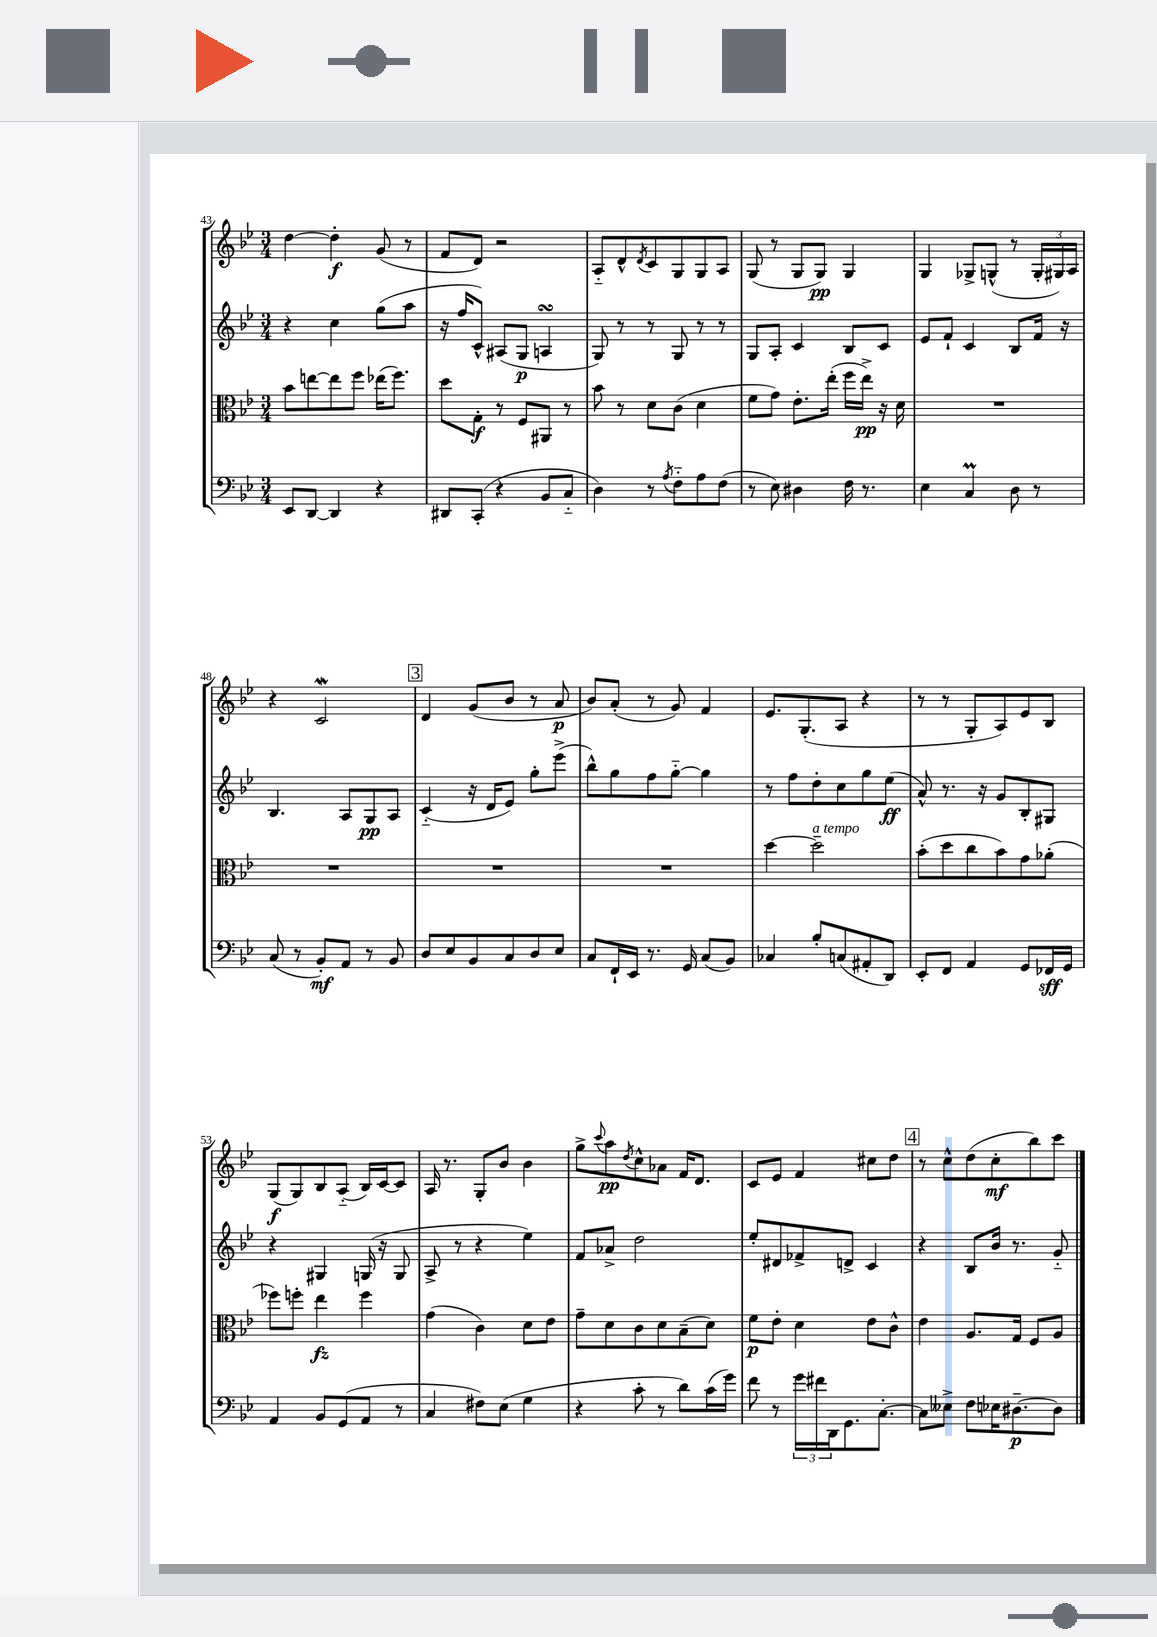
<<
\new StaffGroup <<
\new Staff = "s0" {
    \clef treble \key bes \major \numericTimeSignature \time 3/4
    d''4~ d''4-.\f g'8( r8 |
    f'8 d'8) r2 |
    a8-_ d'8-^ \acciaccatura { d'8 } c'8 g8 g8 a8 |
    g8( r8 g8 g8\pp) g4 |
    g4 ges8-> g8-^( r8 \tuplet 3/2 { g16-. gis16) a16 } |
    r4 c'2\mordent |
    \mark \markup { \box "3" } d'4 g'8( bes'8 r8 a'8\p |
    bes'8) a'8-.( r8 g'8) f'4 |
    ees'8. g8.-.( a8 r4 |
    r8 r8 g8-. a8) ees'8 bes8 |
    g8\f( g8) bes8 a8-_( bes16) c'16~ c'8 |
    a16 r8. g8-. bes'8 bes'4 |
    g''8-> \appoggiatura { c'''8 } a''8\pp \acciaccatura { d''8 } c''8-^ aes'8 f'16 d'8. |
    c'8 ees'8 f'4 cis''8 d''8 |
    \mark \markup { \box "4" } r8 c''8-^ d''8( c''8-.\mf bes''8) c'''8 \bar "|." |
}
\new Staff = "s1" {
    \clef treble \key bes \major \numericTimeSignature \time 3/4
    r4 c''4 g''8( a''8 |
    r16 f''16 c'8-^) ais8( g8\p a4\turn |
    g8) r8 r8 g8 r8 r8 |
    g8 a8-. c'4 bes8 c'8 |
    ees'8 f'8-! c'4 bes8 f'16 r16 |
    bes4. a8 g8\pp a8 |
    \mark \markup { \box "3" } c'4-_( r16 d'16 ees'8) g''8-. ees'''8->( |
    bes''8-^) g''8 f''8 g''8~-_ g''4 |
    r8 f''8 d''8-. c''8 g''8 ees''8\ff( |
    a'8-^) r8. r16 g'8 bes8-. gis8 |
    r4 gis4 g16( r16 g8 |
    a8-> r8 r4 ees''4) |
    f'8 aes'8-> d''2 |
    ees''8-. dis'8 fes'8-> d'8-> c'4 |
    \mark \markup { \box "4" } r4 bes8 bes'16 r8. g'8-_ \bar "|." |
}
\new Staff = "s2" {
    \clef alto \key bes \major \numericTimeSignature \time 3/4
    bes'8 e''8~ e''8 f''8 ees''16( f''8.) |
    d''8 g8-.\f r8 f8 ais,8 r8 |
    bes'8 r8 d'8 c'8( d'4 |
    f'8 g'8) ees'8.-. ees''16-.( f''16 ees''16->\pp) r16 d'16 |
    R2. |
    R2. |
    \mark \markup { \box "3" } R2. |
    R2. |
    d''4~ d''2--^\markup { \italic "a tempo" } |
    bes'8-.( d''8 c''8 bes'8) g'8 aes'8-.( |
    fes''8) f''8-. ees''4\fz f''4 |
    g'4( c'4) d'8 ees'8 |
    g'8-- d'8 c'8 d'8 bes8--( d'8) |
    f'8\p ees'8-. d'4 ees'8 c'8-^ |
    \mark \markup { \box "4" } ees'4 a8. g16 f8 a8 \bar "|." |
}
\new Staff = "s3" {
    \clef bass \key bes \major \numericTimeSignature \time 3/4
    ees,8 d,8~ d,4 r4 |
    dis,8 c,8-.( r4 bes,8 c8-_ |
    d4) r8 \acciaccatura { a8 } f8-_ a8 f8( |
    r8 ees8) dis4 f16 r8. |
    ees4 c4\prall d8 r8 |
    c8( r8 bes,8-.\mf) a,8 r8 bes,8 |
    \mark \markup { \box "3" } d8 ees8 bes,8 c8 d8 ees8 |
    c8 f,16-! ees,16 r8. g,16 c8( bes,8) |
    ces4 bes8-. c8( ais,8-. d,8) |
    ees,8-. f,8 a,4 g,8 fes,16\sff g,16 |
    a,4 bes,8 g,8( a,8 r8 |
    c4 fis8) ees8( g4 |
    r4 c'8-. r8 d'8) c'16( g'16) |
    f'8 r8 \tuplet 3/2 { g'16 fis'16 d,16 } g,8. c8.~-. |
    \mark \markup { \box "4" } c8 eeses8-> f8 ees16 dis8.~--\p dis8 \bar "|." |
}
>>
>>
\layout { \context { \Score currentBarNumber = #43 } }
